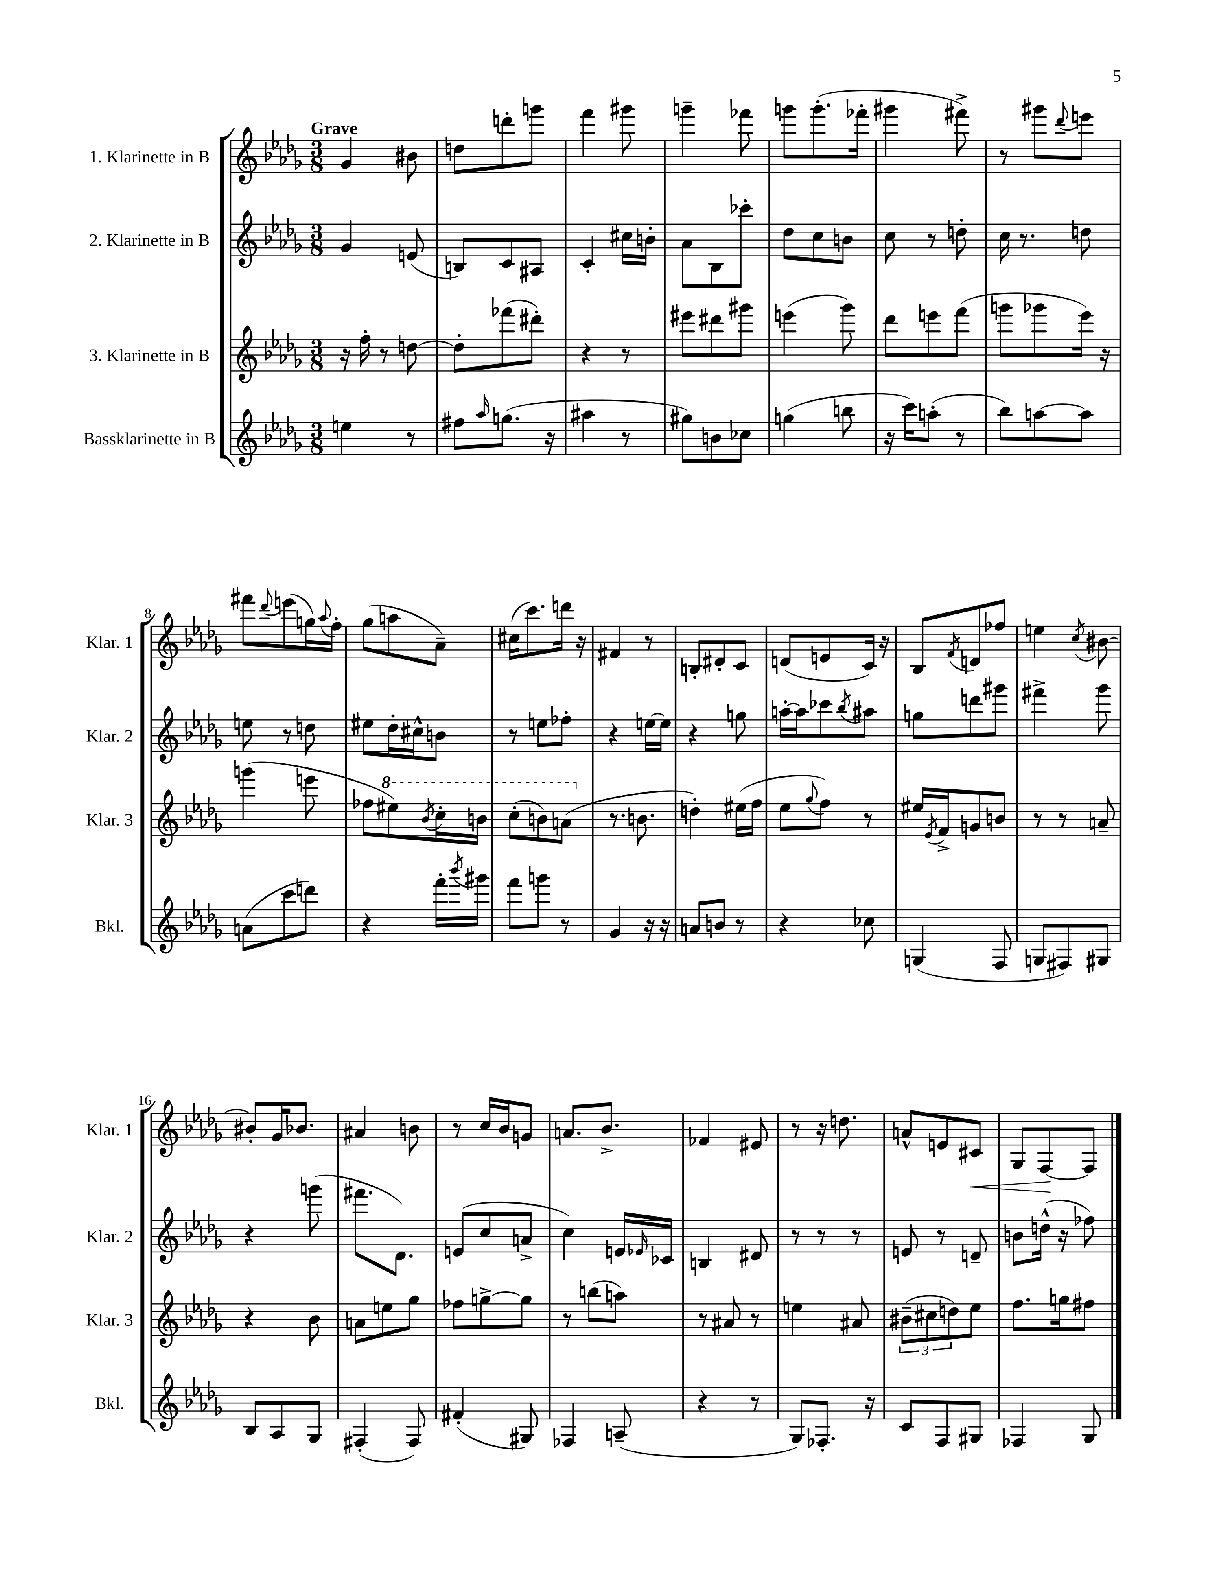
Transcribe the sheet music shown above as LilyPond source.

<<
\new StaffGroup <<
\new Staff = "s0" \with { instrumentName = "1. Klarinette in B" shortInstrumentName = "Klar. 1" } {
    \clef treble \key des \major \numericTimeSignature \time 3/8 \tempo "Grave"
    ges'4 bis'8 |
    d''8 d'''8-. g'''8 |
    f'''4 gis'''8 |
    g'''4-- fes'''8 |
    g'''8 g'''8.-.( fes'''16-. |
    gis'''4 fis'''8->) |
    r8 gis'''8 \appoggiatura { des'''8 } e'''8 |
    fis'''8 \appoggiatura { des'''8 } e'''8( g''16) \appoggiatura { aes''8 } f''16-. |
    ges''8( a''8 aes'8--) |
    cis''16( c'''8.) d'''16 r16 |
    fis'4 r8 |
    b8-. dis'8-. c'8 |
    d'8( e'8 c'16) r16 |
    bes8 \acciaccatura { f'8 } d'8 fes''8 |
    e''4 \acciaccatura { c''8 } bis'8~ |
    bis'8-. ges'16 bes'8. |
    ais'4 b'8 |
    r8 c''16 bes'16 g'8 |
    a'8. bes'8.-> |
    fes'4 eis'8 |
    r8 r16 d''8. |
    a'8-^ e'8 cis'8\< |
    ges8 f8~\! f8 \bar "|." |
}
\new Staff = "s1" \with { instrumentName = "2. Klarinette in B" shortInstrumentName = "Klar. 2" } {
    \clef treble \key des \major \numericTimeSignature \time 3/8
    ges'4 e'8( |
    b8) c'8 ais8 |
    c'4-. cis''16 b'16-. |
    aes'8 bes8 ces'''8-. |
    des''8 c''8 b'8 |
    c''8 r8 d''8-. |
    c''16 r8. d''8 |
    e''8 r8 d''8 |
    eis''8 des''16-. cis''16-^ b'8 |
    r8 e''8 fes''8-. |
    r4 e''16~ e''16 |
    r4 g''8 |
    a''16~-. a''16 ces'''8 \acciaccatura { bes''8 } ais''8 |
    g''8 d'''8 gis'''8 |
    fis'''4-> ges'''8 |
    r4 g'''8( |
    fis'''8. des'8.) |
    e'8( c''8 a'8-> |
    c''4) e'16 \grace { ees'16 } ces'16 |
    b4 dis'8 |
    r8 r8 r8 |
    e'8 r8 d'8-- |
    b'8 d''16-^( r16 fes''8) \bar "|." |
}
\new Staff = "s2" \with { instrumentName = "3. Klarinette in B" shortInstrumentName = "Klar. 3" } {
    \clef treble \key des \major \numericTimeSignature \time 3/8
    r16 f''16-. r8 d''8~ |
    d''8-. fes'''8( dis'''8-.) |
    r4 r8 |
    eis'''8 dis'''8 gis'''8 |
    e'''4( ges'''8) |
    des'''8 e'''8 f'''8( |
    g'''8 ges'''8 ees'''16) r16 |
    g'''4( e'''8 |
    fes''8 \ottava #1 eis'''8) \acciaccatura { bes''8 } c'''16-. b''16 |
    c'''8-.( b''8) a''8( \ottava #0 |
    r8. b'8. |
    d''4-.) eis''16( f''16 |
    ees''8 \appoggiatura { ges''8 } f''8) r8 |
    eis''16 \acciaccatura { ees'8 } f'16-> g'8 b'8 |
    r8 r8 a'8-- |
    r4 bes'8 |
    a'8 e''8 ges''8 |
    fes''8 g''8~-> g''8 |
    r8 b''8( a''8) |
    r8 ais'8 r8 |
    e''4 ais'8 |
    \tuplet 3/2 { bis'8--( cis''8 d''8) } ees''8 |
    f''8. g''16 fis''8 \bar "|." |
}
\new Staff = "s3" \with { instrumentName = "Bassklarinette in B" shortInstrumentName = "Bkl." } {
    \clef treble \key des \major \numericTimeSignature \time 3/8
    e''4 r8 |
    fis''8 \grace { aes''16 } g''8.( r16 |
    ais''4 r8 |
    gis''8) b'8 ces''8 |
    g''4( b''8 |
    r16 c'''16) a''8-.( r8 |
    bes''8) a''8~ a''8 |
    a'8( c'''8 d'''8) |
    r4 f'''16-. \acciaccatura { bes'''8 } gis'''16 |
    f'''8 g'''8 r8 |
    ges'4 r16 r16 |
    a'8 b'8 r8 |
    r4 ces''8 |
    g4( f8 |
    g8 fis8) gis8 |
    bes8 aes8 ges8 |
    fis4-.( fis8) |
    fis'4-.( gis8) |
    fes4 a8--( |
    r4 r8 |
    ges8) fes8.-. r16 |
    c'8 f8 gis8 |
    fes4 ges8 \bar "|." |
}
>>
>>
